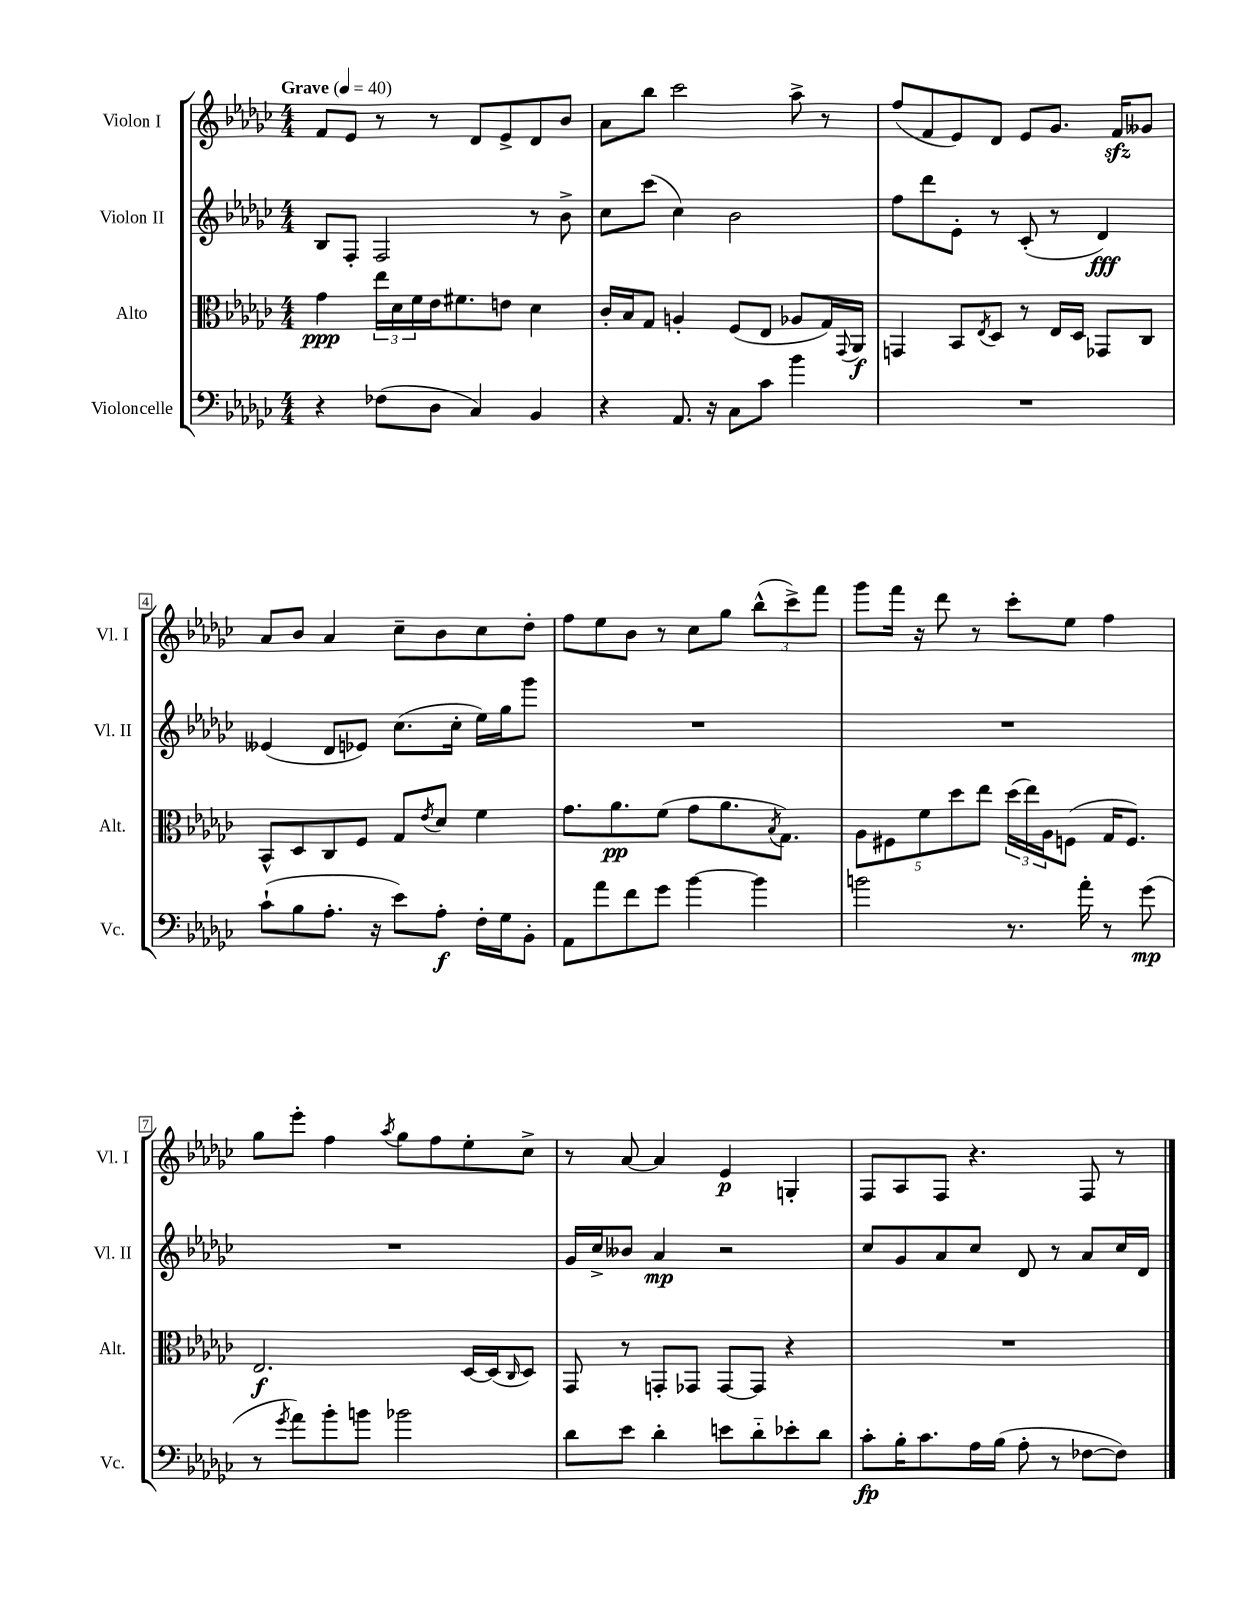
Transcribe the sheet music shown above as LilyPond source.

<<
\new StaffGroup <<
\new Staff = "s0" \with { instrumentName = "Violon I" shortInstrumentName = "Vl. I" } {
    \clef treble \key ges \major \numericTimeSignature \time 4/4 \tempo "Grave" 4 = 40
    f'8 ees'8 r8 r8 des'8 ees'8-> des'8 bes'8 |
    aes'8 bes''8 ces'''2 aes''8-> r8 |
    f''8( f'8 ees'8) des'8 ees'8 ges'8. f'16\sfz geses'8 |
    aes'8 bes'8 aes'4 ces''8-- bes'8 ces''8 des''8-. |
    f''8 ees''8 bes'8 r8 ces''8 ges''8 \tuplet 3/2 { bes''8-^( ces'''8->) f'''8 } |
    ges'''8 f'''16 r16 des'''8 r8 ces'''8-. ees''8 f''4 |
    ges''8 ees'''8-. f''4 \acciaccatura { aes''8 } ges''8 f''8 ees''8-. ces''8-> |
    r8 aes'8~ aes'4 ees'4\p g4-. |
    f8 aes8 f8 r4. f8 r8 \bar "|." |
}
\new Staff = "s1" \with { instrumentName = "Violon II" shortInstrumentName = "Vl. II" } {
    \clef treble \key ges \major \numericTimeSignature \time 4/4
    bes8 f8-. f2 r8 bes'8-> |
    ces''8 ces'''8( ces''4) bes'2 |
    f''8 des'''8 ees'8-. r8 ces'8-.( r8 des'4\fff) |
    eeses'4( des'8 ees'8) ces''8.( ces''16-. ees''16) ges''16 ges'''8 |
    R1 |
    R1 |
    R1 |
    ges'16 ces''16-> beses'8 aes'4\mp r2 |
    ces''8 ges'8 aes'8 ces''8 des'8 r8 aes'8 ces''16 des'16 \bar "|." |
}
\new Staff = "s2" \with { instrumentName = "Alto" shortInstrumentName = "Alt." } {
    \clef alto \key ges \major \numericTimeSignature \time 4/4
    ges'4\ppp \tuplet 3/2 { ees''16 des'16 f'16 } ees'16 fis'8. e'8 des'4 |
    ces'16-. bes16 ges8 a4-. f8( ees8 aes8 ges16) \appoggiatura { ges,8 } aes,16\f |
    g,4 bes,8 \acciaccatura { ees8 } des8 r8 ees16 des16 ges,8 ces8 |
    bes,8-^ des8 ces8 f8 ges8 \acciaccatura { ees'8 } des'8 f'4 |
    ges'8. aes'8.\pp f'8( ges'8 aes'8. \acciaccatura { bes8 } ges8.) |
    \tuplet 5/4 { aes8 fis8 f'8 des''8 ees''8 } \tuplet 3/2 { des''16( ees''16) aes16 } f8( ges16 f8.) |
    ees2.\f des16~ des16( \grace { ces16 } des8) |
    ges,8 r8 g,8-. ges,8 ges,8~ ges,8 r4 |
    R1 \bar "|." |
}
\new Staff = "s3" \with { instrumentName = "Violoncelle" shortInstrumentName = "Vc." } {
    \clef bass \key ges \major \numericTimeSignature \time 4/4
    r4 fes8( des8 ces4) bes,4 |
    r4 aes,8. r16 ces8 ces'8 bes'4 |
    R1 |
    ces'8-!( bes8 aes8.-. r16 ees'8) aes8-.\f f16-. ges16 bes,8-. |
    aes,8 aes'8 f'8 ges'8 bes'4~ bes'4 |
    b'2 r8. aes'16-. r8 ges'8\mp( |
    r8 \acciaccatura { ges'8 } aes'8) bes'8-. b'8 bes'2 |
    des'8 ees'8 des'4-. e'8 des'8-_ ees'8-. des'8 |
    ces'8-.\fp bes16-. ces'8. aes16 bes16( aes8-. r8 fes8~ fes8) \bar "|." |
}
>>
>>
\layout { \context { \Score \override BarNumber.stencil = #(make-stencil-boxer 0.1 0.3 ly:text-interface::print) } }
